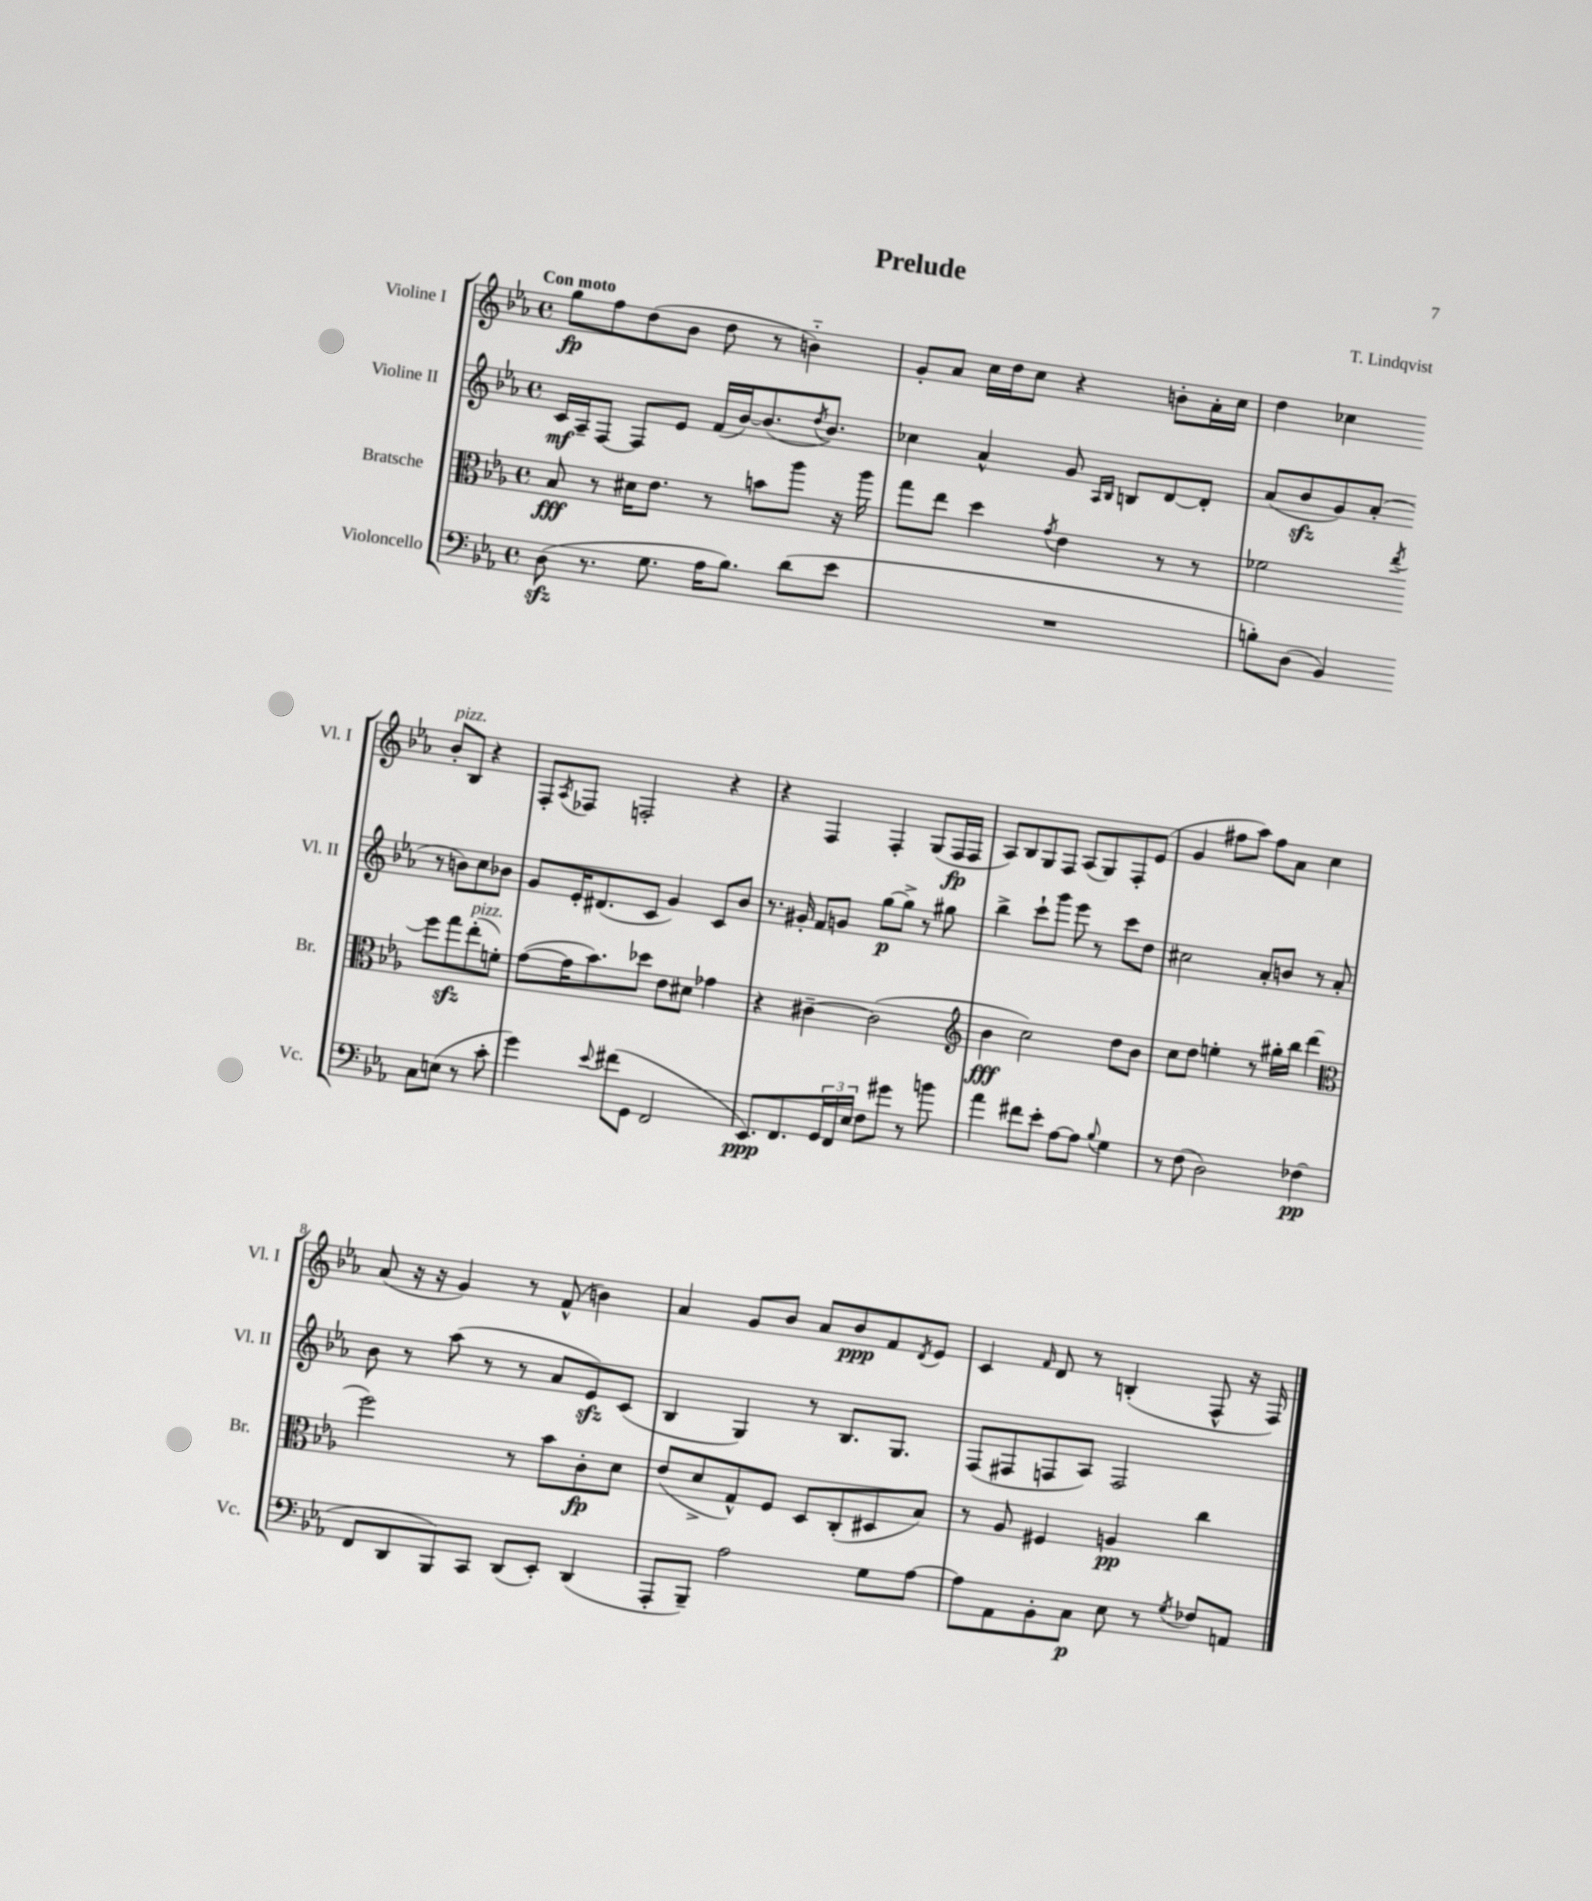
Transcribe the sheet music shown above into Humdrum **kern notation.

**kern	**dynam	**kern	**dynam	**kern	**dynam	**kern	**dynam
*part4	*part4	*part3	*part3	*part2	*part2	*part1	*part1
*staff4	*staff4	*staff3	*staff3	*staff2	*staff2	*staff1	*staff1
*I"Violoncello	*	*I"Bratsche	*	*I"Violine II	*	*I"Violine I	*
*I'Vc.	*	*I'Br.	*	*I'Vl. II	*	*I'Vl. I	*
*clefF4	*	*clefC3	*	*clefG2	*	*clefG2	*
*k[b-e-a-]	*	*k[b-e-a-]	*	*k[b-e-a-]	*	*k[b-e-a-]	*
*M4/4	*	*M4/4	*	*M4/4	*	*M4/4	*
*met(c)	*	*met(c)	*	*met(c)	*	*met(c)	*
=1	=1	=1	=1	=1	=1	=1	=1
!	!	!	!	!	!	!LO:TX:a:B:t=Con moto	!
(8Dzz\	.	8B-/	fff	16c/LL	mf	8gg\L	fp
.	.	.	.	16A-~/J	.	.	.
8.r	.	8r	.	[8F/J	.	8ff\	.
.	.	16d#X\KL	.	8F/L]	.	(8dd\	.
8.G\	.	8.e-\J	.	.	.	.	.
.	.	.	.	8e-/J	.	8b-\J	.
16A-\KL	.	8r	.	(16f/LL	.	8dd\	.
8.B-\J)	.	.	.	[16b-/J)	.	.	.
.	.	8bn\L	.	(8.b-/]	.	8r	.
(8d\L	.	8aa-\J	.	.	.	4bn\)	.
.	.	.	.	8qdd/	.	.	.
.	.	.	.	8.b-/J)	.	.	.
8e-\J	.	16r	.	.	.	.	.
.	.	16aa-\	.	.	.	.	.
=2	=2	=2	=2	=2	=2	=2	=2
1r	.	8gg\L	.	4cc-X\	.	8g'/L	.
.	.	8ee-\J	.	.	.	8a-/J	.
.	.	4dd\	.	4a-^^/	.	16cc\LL	.
.	.	.	.	.	.	16dd\J	.
.	.	.	.	.	.	8cc\J	.
.	.	8qg/	.	.	.	.	.
.	.	4e-\	.	8g/	.	4r	.
.	.	.	.	16qqA-/LL	.	.	.
.	.	.	.	16qqB-/JJ	.	.	.
.	.	.	.	8Bn/L	.	.	.
.	.	8r	.	[8d/	.	8bn'\L	.
.	.	8r	.	8d'/J]	.	16a-'\L	.
.	.	.	.	.	.	16cc\JJ	.
=3	=3	=3	=3	=3	=3	=3	=3
8Bn'\L)	.	2f-X\	.	(8a-/L	.	4dd\	.
(8D\J	.	.	.	8b-zz/	.	.	.
4BB-/)	.	.	.	8g/)	.	4cc-X\	.
.	.	.	.	(8a-'/J	.	.	.
.	.	8qee-/	.	.	.	.	.
!	!	!	!	!	!	!LO:TX:a:i:t=pizz.	!
8C\L	.	8ff\L	.	8r	.	8b-'/L	.
(8En\J	.	8ggzz\	.	8bn\L)	.	8B-/J	.
!	!	!LO:TX:a:i:t=pizz.	!	!	!	!	!
8r	.	(8ee-'\	.	8cc\	.	4r	.
8c'\	.	8fn'\J)	.	8b-X\J	.	.	.
!!LO:LB:g=z
=4	=4	=4	=4	=4	=4	=4	=4
4g\)	.	([8g\L	.	8g/L	.	8F'/L	.
.	.	.	.	.	.	8qA-/	.
.	.	16g\K]	.	16e-'/K	.	8F-X/J	.
.	.	8.b-\)	.	(8.d#X/	.	.	.
8qqe-/	.	.	.	.	.	.	.
(8f#X\L	.	.	.	.	.	2Fn'/	.
8GG\J	.	8dd-X\J	.	8c/J	.	.	.
2FF/	.	8e-\L	.	4g/)	.	.	.
.	.	8d#X\J	.	.	.	.	.
.	.	4g-X\	.	8c/L	.	4r	.
.	.	.	.	8b-/J	.	.	.
=5	=5	=5	=5	=5	=5	=5	=5
8.EE-/L)	ppp	4r	.	8.r	.	4r	.
8.FF/	.	.	.	16g#X'/	.	.	.
.	.	[4c#X~\	.	8f/L	.	4F/	.
24GG/L	.	.	.	8gn/J	.	.	.
24FF/	.	.	.	.	.	.	.
24E-/JJ	.	.	.	.	.	.	.
8F\L	.	(2c#\]	.	[8gg\L	p	4F'/	.
8g#X\J	.	.	.	8gg^\J]	.	.	.
8r	.	.	.	8r	.	(8G/L	.
8bn\	.	.	.	8gg#X\	.	16F/L	fp
.	.	.	.	.	.	16F/JJ	.
=6	=6	=6	=6	=6	=6	=6	=6
*	*	*clefG2	*	*	*	*	*
4a-\	.	4b-\	fff	4bb-^\	.	8A-/L)	.
.	.	.	.	.	.	8B-/	.
8f#X\L	.	2cc\)	.	8ccc`\L	.	8G/	.
8e-'\J	.	.	.	8ggg\J	.	8F/J	.
[8A-\L	.	.	.	8eee-\	.	(8A-/L	.
8A-\J]	.	.	.	8r	.	8G/)	.
8qqB-/	.	.	.	.	.	.	.
4G\	.	8dd\L	.	8ccc\L	.	8F'/	.
.	.	8b-\J	.	8dd\J	.	(8e-/J	.
=7	=7	=7	=7	=7	=7	=7	=7
8r	.	8cc\L	.	2cc#X\	.	4g/	.
(8F\	.	8dd\J	.	.	.	.	.
2D\)	.	4een'\	.	.	.	8ff#X\L	.
.	.	.	.	.	.	8aa-\J)	.
.	.	8r	.	8a-'/L	.	8ff#\L	.
.	.	16gg#X'\LL	.	8bn/J	.	8a-\J	.
.	.	16bb-\JJ	.	.	.	.	.
(4F-X\	pp	(4ddd\	.	8r	.	4cc\	.
.	.	.	.	8a-'/	.	.	.
!!LO:LB:g=z
=8	=8	=8	=8	=8	=8	=8	=8
*	*	*clefC3	*	*	*	*	*
8FF/L	.	2ff\)	.	8b-\	.	(8a-/	.
8DD/	.	.	.	8r	.	16r	.
.	.	.	.	.	.	16r	.
8BBB-/)	.	.	.	(8aa-\	.	4g/)	.
8CC/J	.	.	.	8r	.	.	.
(8DD/L	.	8r	.	8r	.	8r	.
8EE-'/J)	.	8b-\L	.	8a-/L	.	(8f^^/	.
(4DD/	.	8c'\	fp	8e-zz/)	.	4bn\)	.
.	.	8d\J	.	(8c/J	.	.	.
=9	=9	=9	=9	=9	=9	=9	=9
8AAA-'/L	.	(8e-/L	.	4B-/	.	4a-/	.
8BBB-~/J)	.	8d^/	.	.	.	.	.
2A-\	.	8G^^/)	.	4G/)	.	8g/L	.
.	.	8F/J	.	.	.	8b-/J	.
.	.	8D/L	.	8r	.	8a-/L	.
.	.	(8C'/	.	8.B-/L	.	8b-/	ppp
8G\L	.	8D#X/	.	.	.	8f/	.
.	.	.	.	8.G/J	.	.	.
.	.	.	.	.	.	8qd/	.
[8A-\J	.	8B-/J)	.	.	.	8e-/J	.
=10	=10	=10	=10	=10	=10	=10	=10
8A-\L]	.	8r	.	(8F/L	.	4c/	.
8AA-\	.	8A-/	.	8F#X/	.	.	.
.	.	.	.	.	.	16qqf/	.
8BB-'\	.	4F#X/	.	8Fn/	.	8d/	.
8C\J	p	.	.	8A-/J)	.	8r	.
8E-\	.	4An/	pp	2F/	.	(4Bn'/	.
8r	.	.	.	.	.	.	.
8qG/	.	.	.	.	.	.	.
8F-X/L	.	4cc\	.	.	.	8F^^/	.
8AAn/J	.	.	.	.	.	16r	.
.	.	.	.	.	.	16F/)	.
==	==	==	==	==	==	==	==
*-	*-	*-	*-	*-	*-	*-	*-
